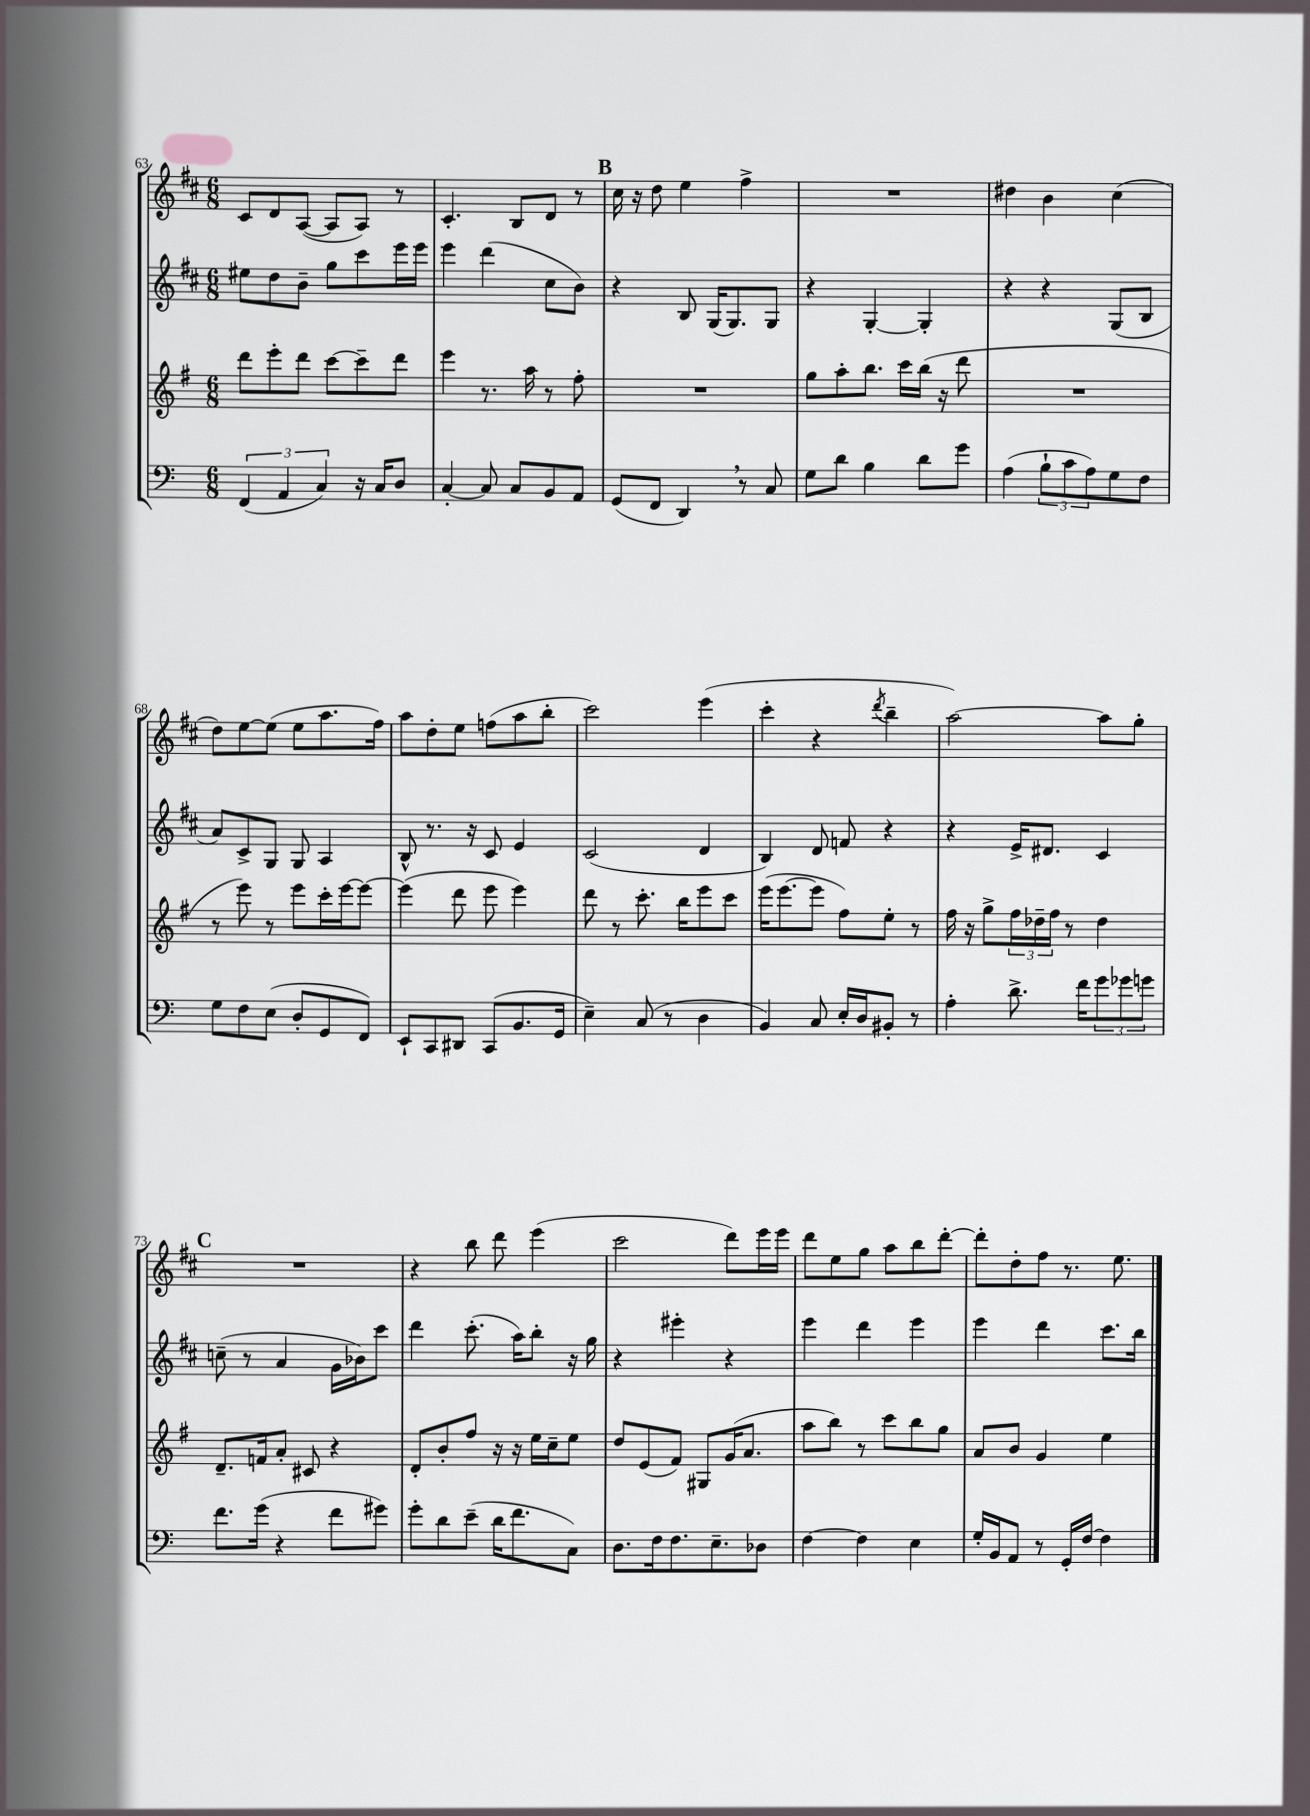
<<
\new StaffGroup <<
\new Staff = "s0" {
    \clef treble \key d \major \numericTimeSignature \time 6/8
    cis'8 d'8 a8~( a8 a8) r8 |
    cis'4.-. b8 d'8 r8 |
    \mark \markup { \bold "B" } cis''16 r16 d''8 e''4 fis''4-> |
    R2. |
    dis''4 b'4 cis''4( |
    d''8) e''8~ e''8( e''8 a''8. fis''16) |
    a''8 d''8-. e''8 f''8( a''8 b''8-. |
    cis'''2) e'''4( |
    cis'''4-. r4 \acciaccatura { d'''8 } b''4-- |
    a''2~) a''8 g''8-. |
    \mark \markup { \bold "C" } R2. |
    r4 b''8 d'''8 e'''4( |
    cis'''2 d'''8) e'''16 e'''16 |
    d'''8 e''8 g''8 a''8 b''8 d'''8~-. |
    d'''8-. d''8-. fis''8 r8. e''8. \bar "|." |
}
\new Staff = "s1" {
    \clef treble \key d \major \numericTimeSignature \time 6/8
    eis''8 d''8 b'8-- g''8 cis'''8 e'''16 e'''16 |
    e'''4 d'''4( cis''8 b'8) |
    \mark \markup { \bold "B" } r4 b8 g16( g8.) g8 |
    r4 g4~-. g4-. |
    r4 r4 g8( b8 |
    a'8) cis'8-> g8 g8 a4 |
    b8-^ r8. r16 cis'8 e'4 |
    cis'2( d'4 |
    b4) d'8 f'8 r4 |
    r4 e'16-> dis'8. cis'4 |
    \mark \markup { \bold "C" } c''8--( r8 a'4 g'16 bes'16) cis'''8 |
    d'''4 cis'''8.-.( a''16) b''8-. r16 g''16 |
    r4 eis'''4-. r4 |
    e'''4 d'''4 e'''4 |
    e'''4 d'''4 cis'''8. b''16 \bar "|." |
}
\new Staff = "s2" {
    \clef treble \key g \major \numericTimeSignature \time 6/8
    d'''8 e'''8-. d'''8 c'''8~ c'''8-- d'''8 |
    e'''4 r8. a''16 r8 fis''8-. |
    \mark \markup { \bold "B" } R2. |
    g''8 a''8-. b''8. c'''16 b''16( r16 d'''8 |
    R2. |
    r8 e'''8) r8 e'''8 c'''16-. e'''16~ e'''8~ |
    e'''4( d'''8 e'''8 e'''4) |
    d'''8 r8 c'''8.-. b''16 e'''8 c'''8 |
    e'''16( e'''8.~ e'''8 fis''8) e''8-. r8 |
    fis''16 r16 g''8-> \tuplet 3/2 { fis''16 des''16-- fis''16 } r8 des''4 |
    \mark \markup { \bold "C" } d'8.-- f'16 a'8-. cis'8 r4 |
    d'8-. b'8-. fis''8 r16 r16 e''16 c''16-- e''8 |
    d''8 e'8( fis'8) gis8 g'16( a'8. |
    a''8 b''8) r8 c'''8 b''8 g''8 |
    a'8 b'8 g'4 e''4 \bar "|." |
}
\new Staff = "s3" {
    \clef bass \key c \major \numericTimeSignature \time 6/8
    \tuplet 3/2 { f,4( a,4 c4) } r16 c16 d8 |
    c4~-. c8 c8 b,8 a,8 |
    \mark \markup { \bold "B" } g,8( f,8 d,4) \breathe r8 c8 |
    g8 d'8 b4 d'8 g'8 |
    a4( \tuplet 3/2 { b8-! c'8 a8) } g8 f8 |
    g8 f8 e8( d8-. g,8 f,8) |
    e,8-! c,8 dis,8 c,8( b,8. g,16 |
    e4--) c8( r8 d4 |
    b,4) c8 e16-. d16 bis,8-. r8 |
    a4-. d'8.-> f'16 \tuplet 3/2 { g'8 ges'8 g'8 } |
    \mark \markup { \bold "C" } f'8. g'16( r4 f'8 gis'8) |
    g'8-. d'8 e'8--( d'16 f'8. c8) |
    d8. f16 f8. e8.-- des8 |
    f4~ f4 e4 |
    g16-. b,16 a,8 r8 g,16-. f16~ f4 \bar "|." |
}
>>
>>
\layout { \context { \Score currentBarNumber = #63 } }
